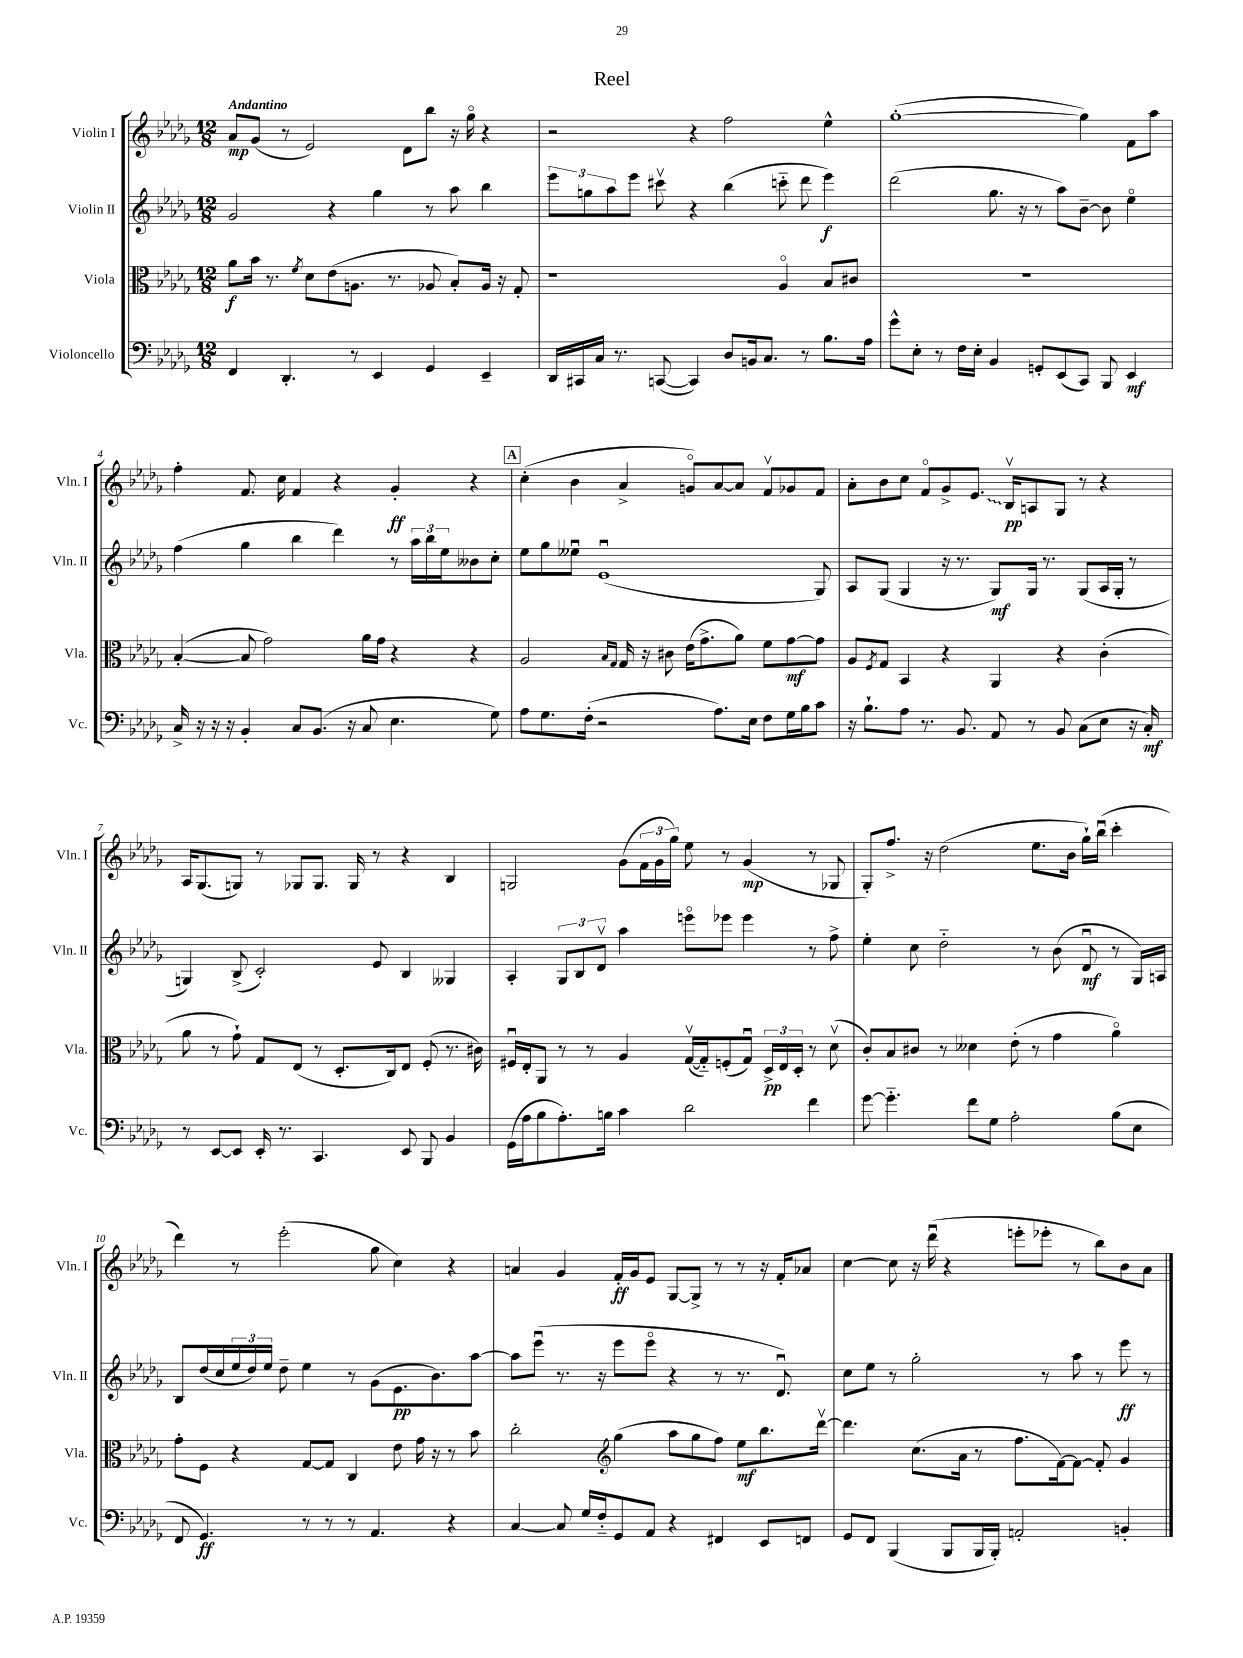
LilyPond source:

\header { title = "Reel" }
<<
\new StaffGroup <<
\new Staff = "s0" \with { instrumentName = "Violin I" shortInstrumentName = "Vln. I" } {
    \clef treble \key des \major \numericTimeSignature \time 12/8 \tempo "Andantino"
    aes'8\mp ges'8( r8 ees'2) des'8 bes''8 r16 ges''16\flageolet r4 |
    r2 r4 f''2 ees''4-^ |
    ges''1~-.( ges''4) f'8 aes''8 |
    f''4-. f'8. c''16 f'4 r4 ges'4-.\ff r4 |
    \mark \markup { \box "A" } c''4-.( bes'4 aes'4-> g'8\flageolet) aes'8~ aes'8 f'8\upbow ges'8 f'8 |
    aes'8-. bes'8 c''8 f'8\flageolet ges'8-> \once \override Glissando.style = #'zigzag ees'8.\glissando bes16\upbow\pp a8 ges8 r8 r4 |
    aes16 ges8.( g8) r8 ges8 ges8. ges16 r8 r4 bes4 |
    g2 ges'8( \tuplet 3/2 { f'16 ges'16 ges''16) } ees''8 r8 ges'4\mp( r8 ges8 |
    ges8-.) f''8.-> r16 des''2( ees''8. bes'16 ges''16-!) bes''16\downbow( c'''4-. |
    des'''4) r8 ees'''2-.( ges''8 c''4) r4 |
    a'4 ges'4 f'16-.\ff ges'16 ees'8 ges8~ ges8-> r8 r8 r16 f'16-. aes'8 |
    c''4~ c''8 r16 des'''16\downbow( r4 e'''8-. ees'''8-. r8 bes''8) bes'8 aes'8 \bar "|." |
}
\new Staff = "s1" \with { instrumentName = "Violin II" shortInstrumentName = "Vln. II" } {
    \clef treble \key des \major \numericTimeSignature \time 12/8
    ges'2 r4 ges''4 r8 aes''8 bes''4 |
    \tuplet 3/2 { ees'''8 g''8 aes''8 } ees'''8 cis'''8\upbow r4 bes''4( c'''8-_ des'''8 ees'''4\f) |
    des'''2( ges''8. r16 r8 aes''8) bes'8~-- bes'8 ees''4\flageolet |
    f''4( ges''4 bes''4 des'''4) r8 \tuplet 3/2 { aes''16 bes''16 ees''16 } beses'8 c''8-. |
    \mark \markup { \box "A" } ees''8 ges''8 eeses''8\downbow ees'1\downbow( ges8) |
    aes8 ges8( ges4 r16 r8. ges8\mf) ges16 r8. ges8( aes16 ges16-. r8 |
    g4) bes8->( c'2-.) ees'8 bes4 geses4 |
    aes4-. \tuplet 3/2 { ges8 bes8 des'8\upbow } aes''4 e'''8\flageolet ees'''8 ees'''4 r8 f''8-> |
    ees''4-. c''8 des''2-_ r8 bes'8( des'8\downbow\mf r8 ges16) a16 |
    bes8 des''16( c''16 \tuplet 3/2 { ees''16 des''16) ees''16 } des''8-- ees''4 r8 ges'8( ees'8.\pp bes'8.) aes''8~ |
    aes''8 ees'''8\downbow( r8. r16 ees'''8 ees'''8\flageolet r4 r8 r8. des'8.\downbow) |
    c''8 ees''8 r8 ges''2-. r8 aes''8 r8 ees'''8\ff r8 \bar "|." |
}
\new Staff = "s2" \with { instrumentName = "Viola" shortInstrumentName = "Vla." } {
    \clef alto \key des \major \numericTimeSignature \time 12/8
    aes'8\f bes'16 r8. \acciaccatura { f'8 } des'8 ees'8( a8. r8. aes8 bes8-.) aes16 r16 ges8-. |
    r1 aes4\flageolet bes8 cis'8 |
    R1. |
    bes4~-.( bes8 ges'2) aes'16 ges'16 r4 r4 |
    \mark \markup { \box "A" } aes2 \grace { bes16 ges16 } ges16 r16 cis'8 ees'16( ges'8.-> aes'8) f'8 ges'8~\mf ges'8 |
    aes8 \acciaccatura { f8 } ges8 bes,4 r4 aes,4 r4 c'4-.( |
    aes'8 r8 ges'8-!) ges8 ees8( r8 des8.-. c16) ees8 f8-.( r8. cis'16) |
    fis16\downbow ees16-. aes,8 r8 r8 aes4 ges16~\upbow( ges16-_) f8-.( ges8\downbow) \tuplet 3/2 { des16->\pp ees16 des16-. } r8 des'8\upbow( |
    c'8-.) bes8 cis'8 r8 deses'4 ees'8-.( r8 ges'4 aes'4\flageolet) |
    ges'8-. f8 r4 ges8~ ges8 c4 ees'8 ges'16 r16 r8 bes'8 |
    c''2-. \clef treble ges''4( aes''8 ges''8 f''8) ees''8\mf bes''8. des'''16~\upbow |
    des'''4. c''8.( aes'16 r8 f''8. f'16~) f'8~ f'8-. ges'4 \bar "|." |
}
\new Staff = "s3" \with { instrumentName = "Violoncello" shortInstrumentName = "Vc." } {
    \clef bass \key des \major \numericTimeSignature \time 12/8
    f,4 des,4.-. r8 ees,4 ges,4 ees,4-- |
    des,16 cis,16 c16 r8. c,8~( c,4) des8 b,16 c8. r8 bes8. aes16 |
    ges'8-^ ees8-. r8 f16 ees16-. bes,4 g,8-. ees,8( c,8) bes,,8 ees,4\mf |
    c16-> r16 r16 r16 bes,4-. c8 bes,8.( r16 c8 ees4. ges8) |
    \mark \markup { \box "A" } aes8 ges8. f16-.( r2 aes8.) ees16 f8 ges16 bes16 c'8 |
    r16 bes8.-! aes8 r8. bes,8. aes,8 r8 bes,8 c8( ees8 r16 c16-.\mf) |
    r8 ees,8~ ees,8 ees,16-. r8. c,4. ees,8 bes,,8 bes,4 |
    ges,16( aes16 bes8 aes8.-.) b16 c'4 des'2 f'4 |
    ges'8~ ges'4.-_ f'8 ges8 aes2-. bes8( ees8 |
    f,8 ges,4.\ff) r8 r8 r8 aes,4. r4 |
    c4~ c8 ges16 f16-_ ges,8 aes,8 r4 fis,4 ees,8 f,8 |
    ges,8 f,8 bes,,4( bes,,8 bes,,16 bes,,16-.) a,2-. b,4-. \bar "|." |
}
>>
>>
